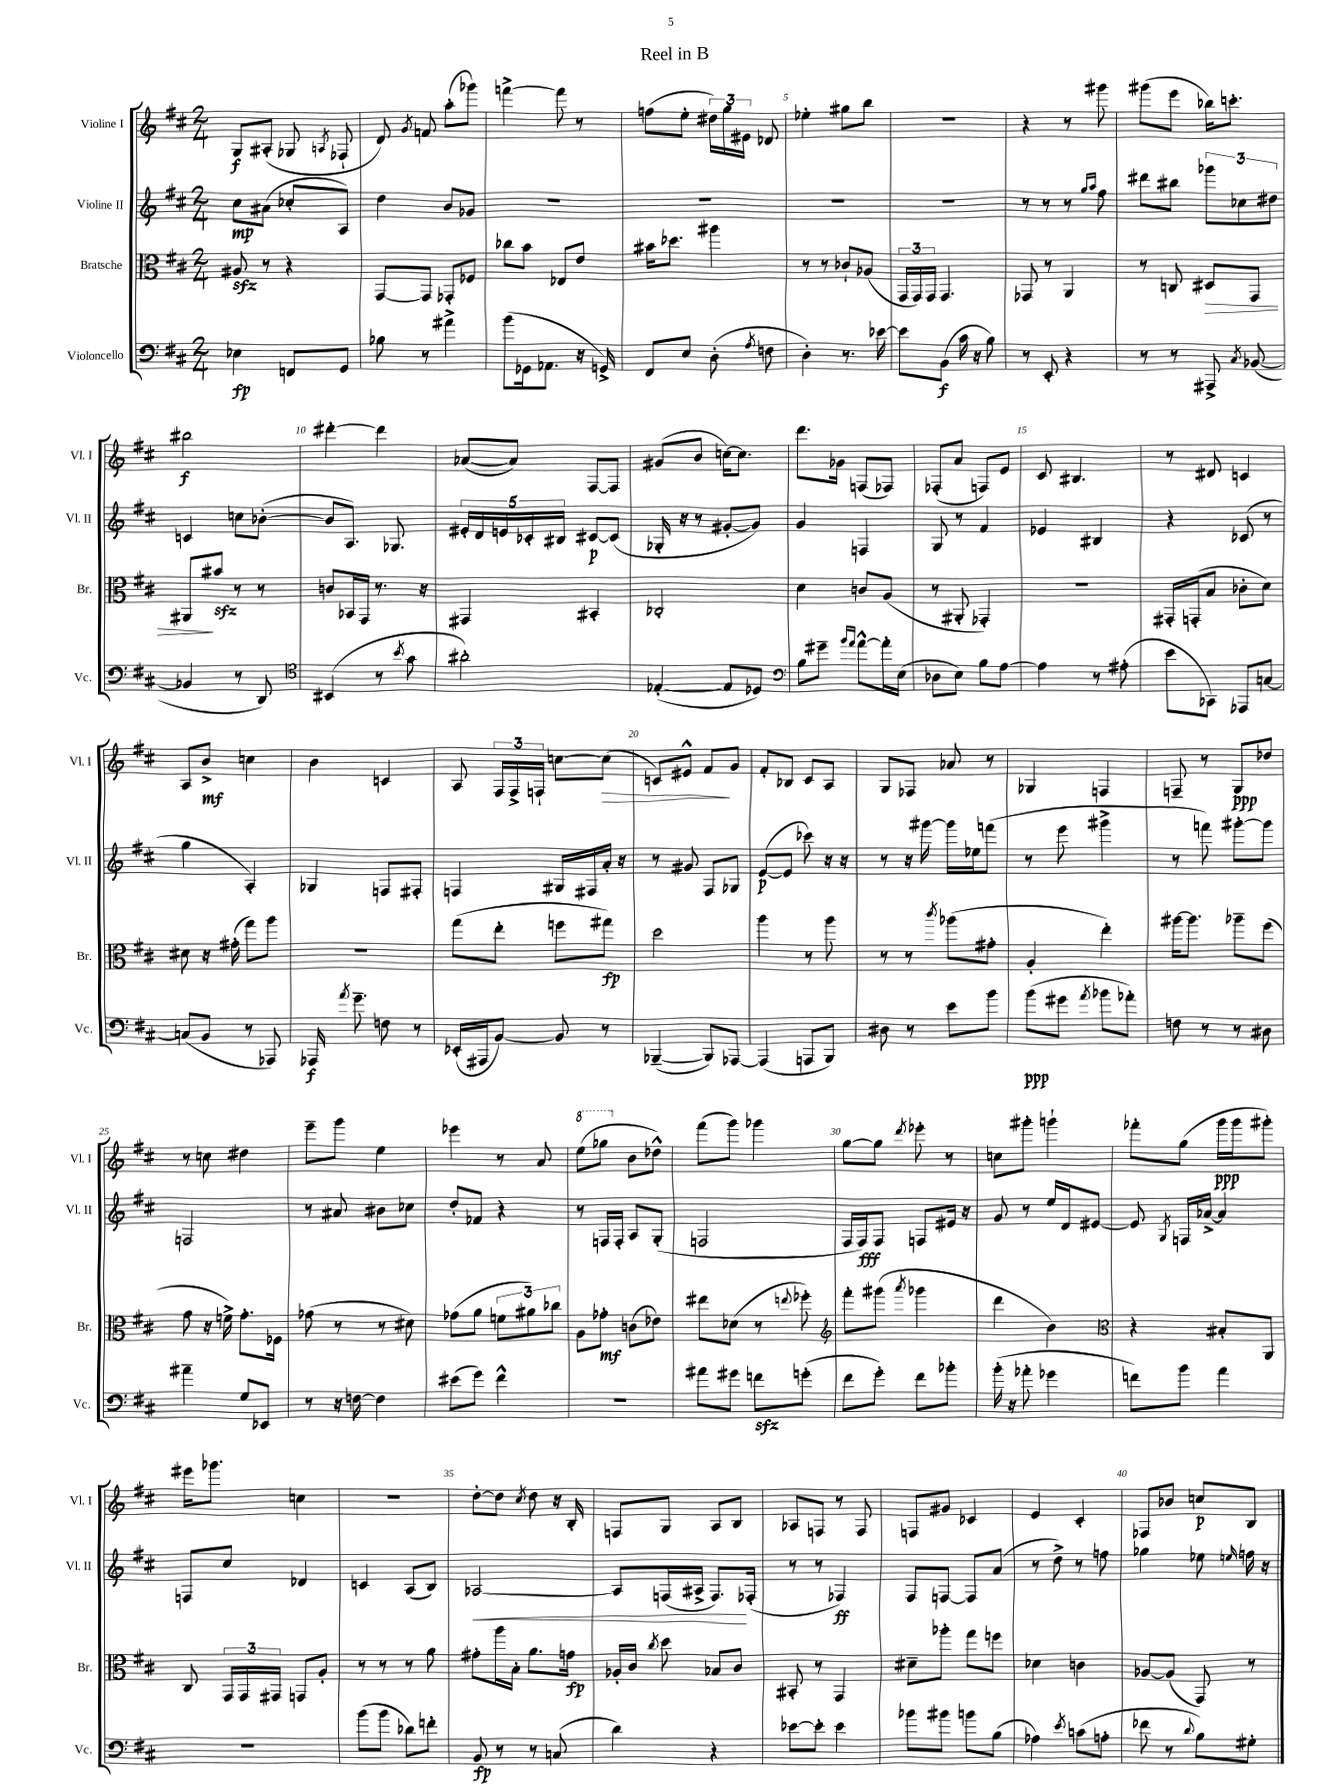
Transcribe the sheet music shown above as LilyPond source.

\header { title = "Reel in B" }
<<
\new StaffGroup <<
\new Staff = "s0" \with { instrumentName = "Violine I" shortInstrumentName = "Vl. I" } {
    \clef treble \key d \major \numericTimeSignature \time 2/4
    \autoBeamOff g8[\f ais8]-.( ges8 \acciaccatura { a8 } fes8-! |
    d'8) \acciaccatura { g'8 } f'8 a''8[-.( ges'''8]) |
    f'''4~-> f'''8 r8 |
    f''8[( e''8]-. \tuplet 3/2 { dis''16[) g''16 eis'16] } des'8 |
    ees''4-. gis''8[ b''8] |
    r2 |
    r4 r8 gis'''8 |
    gis'''8[( e'''8] bes''16[) c'''8.]-. |
    bis''2\f |
    dis'''4~-. dis'''4 |
    aes'8[~( aes'8]) fis8[~ fis8] |
    gis'8[( b'8] c''16[~) c''8.] |
    d'''8.[ ges'16] f8[( fes8]) |
    fes8[-.( a'8] f8[) e'8] |
    cis'8 bis4. |
    r8 dis'8 c'4 |
    a8[ b'8]->\mf c''4 |
    b'4 c'4 |
    a8 \tuplet 3/2 { fis16[ fis16-> f16]-! } c''8[~ c''8]\>( |
    c'8[) eis'8]-^ fis'8[\! g'8] |
    fis'8[-. bes8] cis'8[ a8] |
    g8[ fes8] aes'8 r8 |
    ges4 f4 |
    f8-- r8 g8[\ppp des''8] |
    r8 c''8 dis''4 |
    e'''8[-- g'''8] e''4 |
    ees'''4 r8 a'8 |
    \ottava #1 e'''8[( ges'''8] \ottava #0 b'8[ des''8]-^) |
    fis'''8[( g'''8]) ges'''4 |
    g''8[~ g''8] \acciaccatura { d'''8 } ees'''8-. r8 |
    c''8[ gis'''8]-. g'''4-! |
    fes'''8[-. g''8]( g'''16[\ppp g'''16 gis'''8]-.) |
    eis'''16[ ges'''8.] c''4 |
    r2 |
    d''8[~-. d''8] \acciaccatura { cis''8 } d''8 r16 b16-. |
    f8[ g8] a8[ b8] |
    aes8[ f8] r8 f8 |
    f8[ gis'8] ces'4 |
    e'4 cis'4-. |
    fes8[ bes'8] c''8[\p b8] \bar "|." |
}
\new Staff = "s1" \with { instrumentName = "Violine II" shortInstrumentName = "Vl. II" } {
    \clef treble \key d \major \numericTimeSignature \time 2/4
    \autoBeamOff cis''8[\mp ais'8]( ces''8[-. a8]) |
    d''4 b'8[ ges'8] |
    R2 |
    R2 |
    R2 |
    R2 |
    r8 r8 r8 \grace { g''16[ a''16] } fis''8 |
    dis'''8[ bis''8] \tuplet 3/2 { ges'''8[ ces''8 dis''8] } |
    c'4 c''8[ bes'8]~-.( |
    bes'8[ a8.]) ges8. |
    \tuplet 5/4 { eis'16[-. d'16 e'16 ces'16-. bis16] } cis'8[~\p cis'8]( |
    ges16-. r16 r8 gis'8[~-. gis'8]) |
    g'4 f4 |
    g8 r8 fis'4 |
    ees'4 bis4 |
    r4 ces'8( r8 |
    g''4 a4-.) |
    ges4 f8[ fis8]-. |
    f4 gis16[ fis16 a'16]-. r16 |
    r8 gis'8 fis8[ ges8] |
    e'8[~\p( e'8] ces'''8) r16 r16 |
    r8 r16 gis'''16~ gis'''16[ ees''16 f'''8]( |
    r8 e'''8 gis'''4-> |
    r8 f'''8) gis'''8[~-. gis'''8] |
    f2 |
    r8 ais'8 bis'8[ ces''8] |
    d''8[-. fes'8] r4 |
    r8 f16[ f16]-. a8[ g8]-.( |
    f2 |
    fis16[ fis16\fff) fis8] f8[ eis'16] r16 |
    g'8 r8 e''16[ d'16 eis'8]~ |
    eis'8 \acciaccatura { g8 } f16[ aes'16]~-> aes'4 |
    f8[ cis''8] des'4 |
    c'4 a8[( b8]) |
    aes2~\< |
    aes8[ f16( ais16]-> f8.[\!) fes16]-.( |
    r8 r8 fes4\ff) |
    fis8[ f8]~ f8[ a'8]( |
    r8 d''8->) r8 f''8 |
    ges''4 ees''8 \grace { e''16 } f''16 r16 \bar "|." |
}
\new Staff = "s2" \with { instrumentName = "Bratsche" shortInstrumentName = "Br." } {
    \clef alto \key d \major \numericTimeSignature \time 2/4
    \autoBeamOff ais8\sfz r8 r4 |
    g,8[~ g,8] ges,8[-. fes8] |
    ces''8[ b'8] ees8[ e'8] |
    bis'16[ des''8.] ais''4 |
    r8 r8 ces'8[-! aes8]( |
    \tuplet 3/2 { g,16[ g,16) g,16] } g,4. |
    ges,8 r8 a,4 |
    r8 c8 dis8[\> g,8] |
    ais,8[\! bis'8]\sfz r8 r8 |
    c'8[ bes,16 g,16] r8. r16 |
    gis,4 bis,4-. |
    ces2-. |
    d'4 c'8[ a8]( |
    r8 ais,8-. ges,4-.) |
    R2 |
    gis,16[-. g,16-.( b8] ces'8[-. d'8]) |
    dis'8 r16 gis'16-.( g''8[) a''8] |
    r2 |
    g''8[( e''8]-. f''8[ gis''8]\fp) |
    d''2 |
    a''4 r8 a''8 |
    r8 r8 \acciaccatura { cis'''8 } aes''8[( gis'8]-. |
    a4-. e''4-.) |
    ais''16[~ ais''8.] aes''8[-- fis''8]( |
    g'8 r16 f'16->) g'8.[-. fes16] |
    ges'8( r8 r8 dis'8) |
    ges'8[( a'8] \tuplet 3/2 { f'8[ ais'8) ces''8] } |
    a8[ ges'8]-.\mf c'8[( ees'8]) |
    eis''8[ des'8]( r8 \appoggiatura { e''8 } fes''8-.) |
    \clef treble fis'''8[-. gis'''8]( \acciaccatura { a'''8 } ges'''4 |
    d'''4 b'4) |
    \clef alto r4 bis8[-. a,8] |
    cis8 \tuplet 3/2 { g,16[ g,16 gis,16] } g,8[ a8]-. |
    r8 r8 r8 a'8 |
    gis'8[-. a''16 b16]-. a'8.[ g'16]\fp |
    aes16[-. cis'16] \acciaccatura { cis''8 } d''8 bes8[ cis'8] |
    bis,8-. r8 g,4 |
    dis'8[-- aes''8]-. g''8[ f''8] |
    des'4 c'4 |
    aes8[~ aes8]( g,8) r8 \bar "|." |
}
\new Staff = "s3" \with { instrumentName = "Violoncello" shortInstrumentName = "Vc." } {
    \clef bass \key d \major \numericTimeSignature \time 2/4
    \autoBeamOff ees4\fp f,8[ g,8] |
    bes8 r8 ais'4-> |
    b'8[( ges,16 aes,8.] r16 g,16->) |
    fis,8[ e8] d8-.( \acciaccatura { a8 } f8 |
    d4-.) r8. ees'16~ |
    ees'8[ b,8]\f( cis'16 r16 b8) |
    r8 e,8-. r4 |
    r8 r8 ais,,8-> \acciaccatura { cis8 } bes,8~( |
    bes,4 r8 d,8) |
    \clef tenor bis,4( r8 \acciaccatura { b'8 } g'8 |
    ais'2-.) |
    ees4~-.( ees8[ des8]) |
    \clef bass b8[ gis'8]-- \grace { b'16[ a'16] } a'8[~-^ a'16-. e16]( |
    des8[ e8]) b8[ a8]~ |
    a4 r8 ais8-.( |
    e'8[ ces,8]) aes,,8[ c8]~ |
    c8[( b,8] r8 aes,,8) |
    aes,,16\f \acciaccatura { a'8 } g'8.-- f8 r8 |
    ees,16[-.( ais,,16 b,8]~) b,8 r8 |
    bes,,4~--( bes,,8[) aes,,8]~ |
    aes,,4( a,,8[ b,,8]) |
    dis8 r8 e'8[ b'8] |
    b'8[\ppp( gis'8] \acciaccatura { a'8 } bes'8[ aes'8]-.) |
    f8 r8 r8 dis8 |
    ais'4-- g8[ ees,8] |
    r8 r16 f16~ f4 |
    eis'8[( g'8]) fis'4-^ |
    R2 |
    ais'8[ gis'8] f'8[\sfz g'8]-.( |
    fis'8[ g'8]-.) fis'8[ bes'8]-. |
    b'16-.( r16 aes'8-. ges'4 |
    f'8[) b'8] a'4 |
    R2 |
    b'8[( b'8] des'8[) f'8]-. |
    b,8\fp r8 r8 c8( |
    d'4) r4 |
    ees'8[~ ees'8]-. ees'4 |
    bes'8[ bis'8] b'8[ b8]( |
    aes4) \acciaccatura { e'8 } c'8[( a8]-. |
    fes'8 r8 \appoggiatura { d'8 } b8[) gis8]-. \bar "|." |
}
>>
>>
\layout { \context { \Score \override BarNumber.break-visibility = ##(#f #t #t) barNumberVisibility = #(every-nth-bar-number-visible 5) } }
